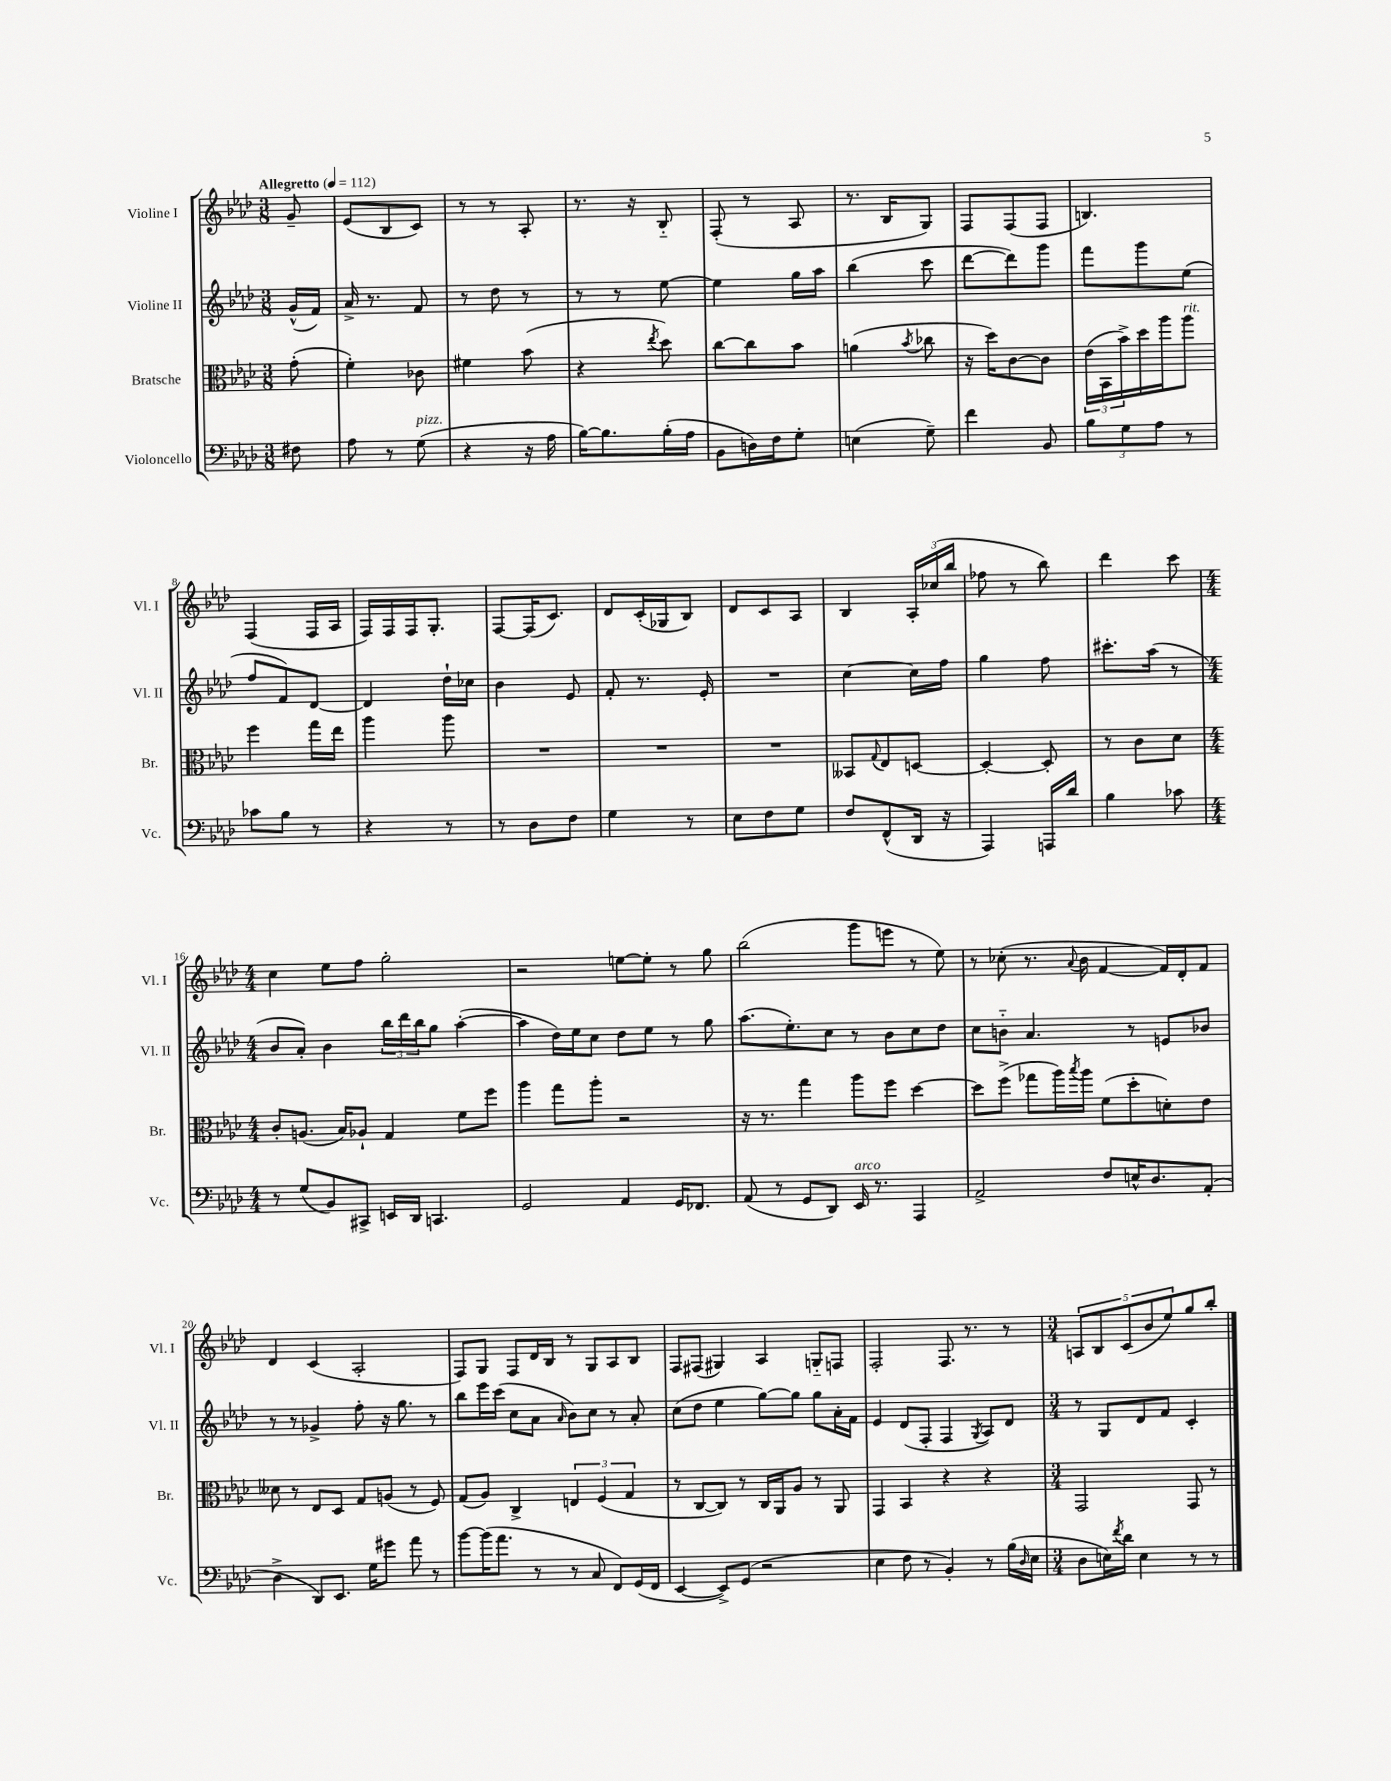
<<
\new StaffGroup <<
\new Staff = "s0" \with { instrumentName = "Violine I" shortInstrumentName = "Vl. I" } {
    \clef treble \key aes \major \numericTimeSignature \time 3/8 \partial 8 \tempo "Allegretto" 4 = 112
    g'8-- |
    ees'8( bes8 c'8) |
    r8 r8 aes8-. |
    r8. r16 bes8-_ |
    f8-.( r8 aes8 |
    r8. bes16 g8) |
    f8 f8( f8 |
    b4.) |
    f4( f16 aes16 |
    f16) f16 f16 g8.-. |
    f8~ f16( c'8.) |
    des'8 c'16-.( ges16 bes8) |
    des'8 c'8 aes8 |
    bes4 \tuplet 3/2 { aes16-. ces''16( bes''16 } |
    fes''8 r8 bes''8) |
    des'''4 c'''8 |
    \numericTimeSignature \time 4/4 c''4 ees''8 f''8 g''2-. |
    r2 e''8~ e''8-. r8 g''8 |
    bes''2( g'''8 e'''8 r8 ees''8) |
    r8 ces''8-.( r8. \appoggiatura { aes'8 } bes'16 f'4~ f'16) des'16-. f'8 |
    des'4 c'4( aes2-. |
    f8) g8 f8 des'16 bes16 r8 g8 aes8 bes8 |
    f8 fis8( gis4) aes4 g8-_ f8 |
    f2-. f8. r8. r8 |
    \numericTimeSignature \time 3/4 \tuplet 5/4 { a8 bes8 c'8( bes'8 ees''8) } g''8 bes''8-. \bar "|." |
}
\new Staff = "s1" \with { instrumentName = "Violine II" shortInstrumentName = "Vl. II" } {
    \clef treble \key aes \major \numericTimeSignature \time 3/8 \partial 8
    g'16-^( f'16) |
    aes'16-> r8. f'8 |
    r8 des''8 r8 |
    r8 r8 ees''8~ |
    ees''4 g''16 aes''16 |
    bes''4( c'''8 |
    des'''8~ des'''8) g'''8 |
    f'''8 g'''8 ees''8( |
    f''8 f'8) des'8~ |
    des'4 des''16-! ces''16 |
    bes'4 ees'8 |
    f'8-. r8. ees'16-. |
    R4. |
    c''4~ c''16 f''16 |
    g''4 f''8 |
    cis'''8.-. aes''16( r8 |
    \numericTimeSignature \time 4/4 bes'8 aes'8-.) bes'4 \tuplet 3/2 { bes''16 des'''16 bes''16 } g''8 aes''4~-.( |
    aes''4 des''16) ees''16 c''8 des''8 ees''8 r8 g''8 |
    aes''8.( ees''8.-.) c''8 r8 bes'8 c''8 des''8 |
    c''8 b'8-_ aes'4. r8 e'8 bes'8 |
    r8 r8 ges'4-> f''8-. r16 g''8. r8 |
    bes''8 ees'''16 c'''16( c''8 aes'8 \grace { aes'16 } bes'8) c''8 r8 aes'8-. |
    c''8( des''8 ees''4 g''8~) g''8 g''8 aes'16-. f'16 |
    ees'4 des'8( f8-. f4 \acciaccatura { g8 } aes8) des'8 |
    \numericTimeSignature \time 3/4 r8 g8 des'8 f'8 c'4-. \bar "|." |
}
\new Staff = "s2" \with { instrumentName = "Bratsche" shortInstrumentName = "Br." } {
    \clef alto \key aes \major \numericTimeSignature \time 3/8 \partial 8
    g'8-.( |
    f'4-.) ces'8 |
    fis'4 bes'8( |
    r4 \acciaccatura { ees''8 } des''8) |
    c''8~ c''8 bes'8 |
    a'4( \acciaccatura { bes'8 } ces''8 |
    r16 des''16) c'8~ c'8 |
    \tuplet 3/2 { ees'16( bes,16 bes'16->) } des''16 aes''16 aes''8^\markup { \italic "rit." } |
    f''4 g''16 ees''16 |
    aes''4 aes''8 |
    R4. |
    R4. |
    R4. |
    beses,8 \appoggiatura { g8 } ees8 d8~ |
    d4~-. d8-. |
    r8 c'8 des'8 |
    \numericTimeSignature \time 4/4 c'8-. a8.( bes16) aes8-! g4 f'8 f''8 |
    aes''4 g''8 aes''8-. r2 |
    r16 r8. g''4 aes''8 f''8 des''4~ |
    des''8 f''8->( ges''8 aes''16) \acciaccatura { bes''8 } aes''16 f'8( des''8-. d'8-.) ees'8 |
    deses'8 r8 ees8 des8 g8 a8( r8 f8) |
    g8( aes8) c4-> \tuplet 3/2 { e4 f4( g4 } |
    r8 c8~ c8) r8 c16 aes,16 aes8 r8 aes,8 |
    g,4 bes,4 r4 r4 |
    \numericTimeSignature \time 3/4 g,2 g,8 r8 \bar "|." |
}
\new Staff = "s3" \with { instrumentName = "Violoncello" shortInstrumentName = "Vc." } {
    \clef bass \key aes \major \numericTimeSignature \time 3/8 \partial 8
    fis8 |
    aes8 r8 g8^\markup { \italic "pizz." }( |
    r4 r16 aes16 |
    bes16~) bes8. bes16-.( aes16 |
    bes,8 d16) f16 g8-. |
    e4( g8--) |
    f'4 bes,8 |
    \tuplet 3/2 { bes8 g8 aes8 } r8 |
    ces'8 bes8 r8 |
    r4 r8 |
    r8 des8 f8 |
    g4 r8 |
    ees8 f8 g8 |
    f8 f,8-^( des,16 r16 |
    aes,,4) a,,16 des'16 |
    bes4 ces'8 |
    \numericTimeSignature \time 4/4 r8 g8( bes,8) cis,8-> e,16 des,16 c,4. |
    g,2 aes,4 g,16 fes,8. |
    aes,8( r8 g,8 des,8) ees,16^\markup { \italic "arco" } r8. aes,,4 |
    aes,2-> f8 e16-^ des8. aes,8-.( |
    des4-> des,8) ees,8. g16 gis'8 aes'8 r8 |
    bes'8~ bes'16( aes'8. r8 r8 c8 f,8) g,16( f,16 |
    ees,4~ ees,8->) g,8( r2 |
    ees4 f8 r8 bes,4-.) r8 bes16( \grace { des16 } ees16 |
    \numericTimeSignature \time 3/4 des8 e16) \acciaccatura { f'8 } des'16 e4 r8 r8 \bar "|." |
}
>>
>>
